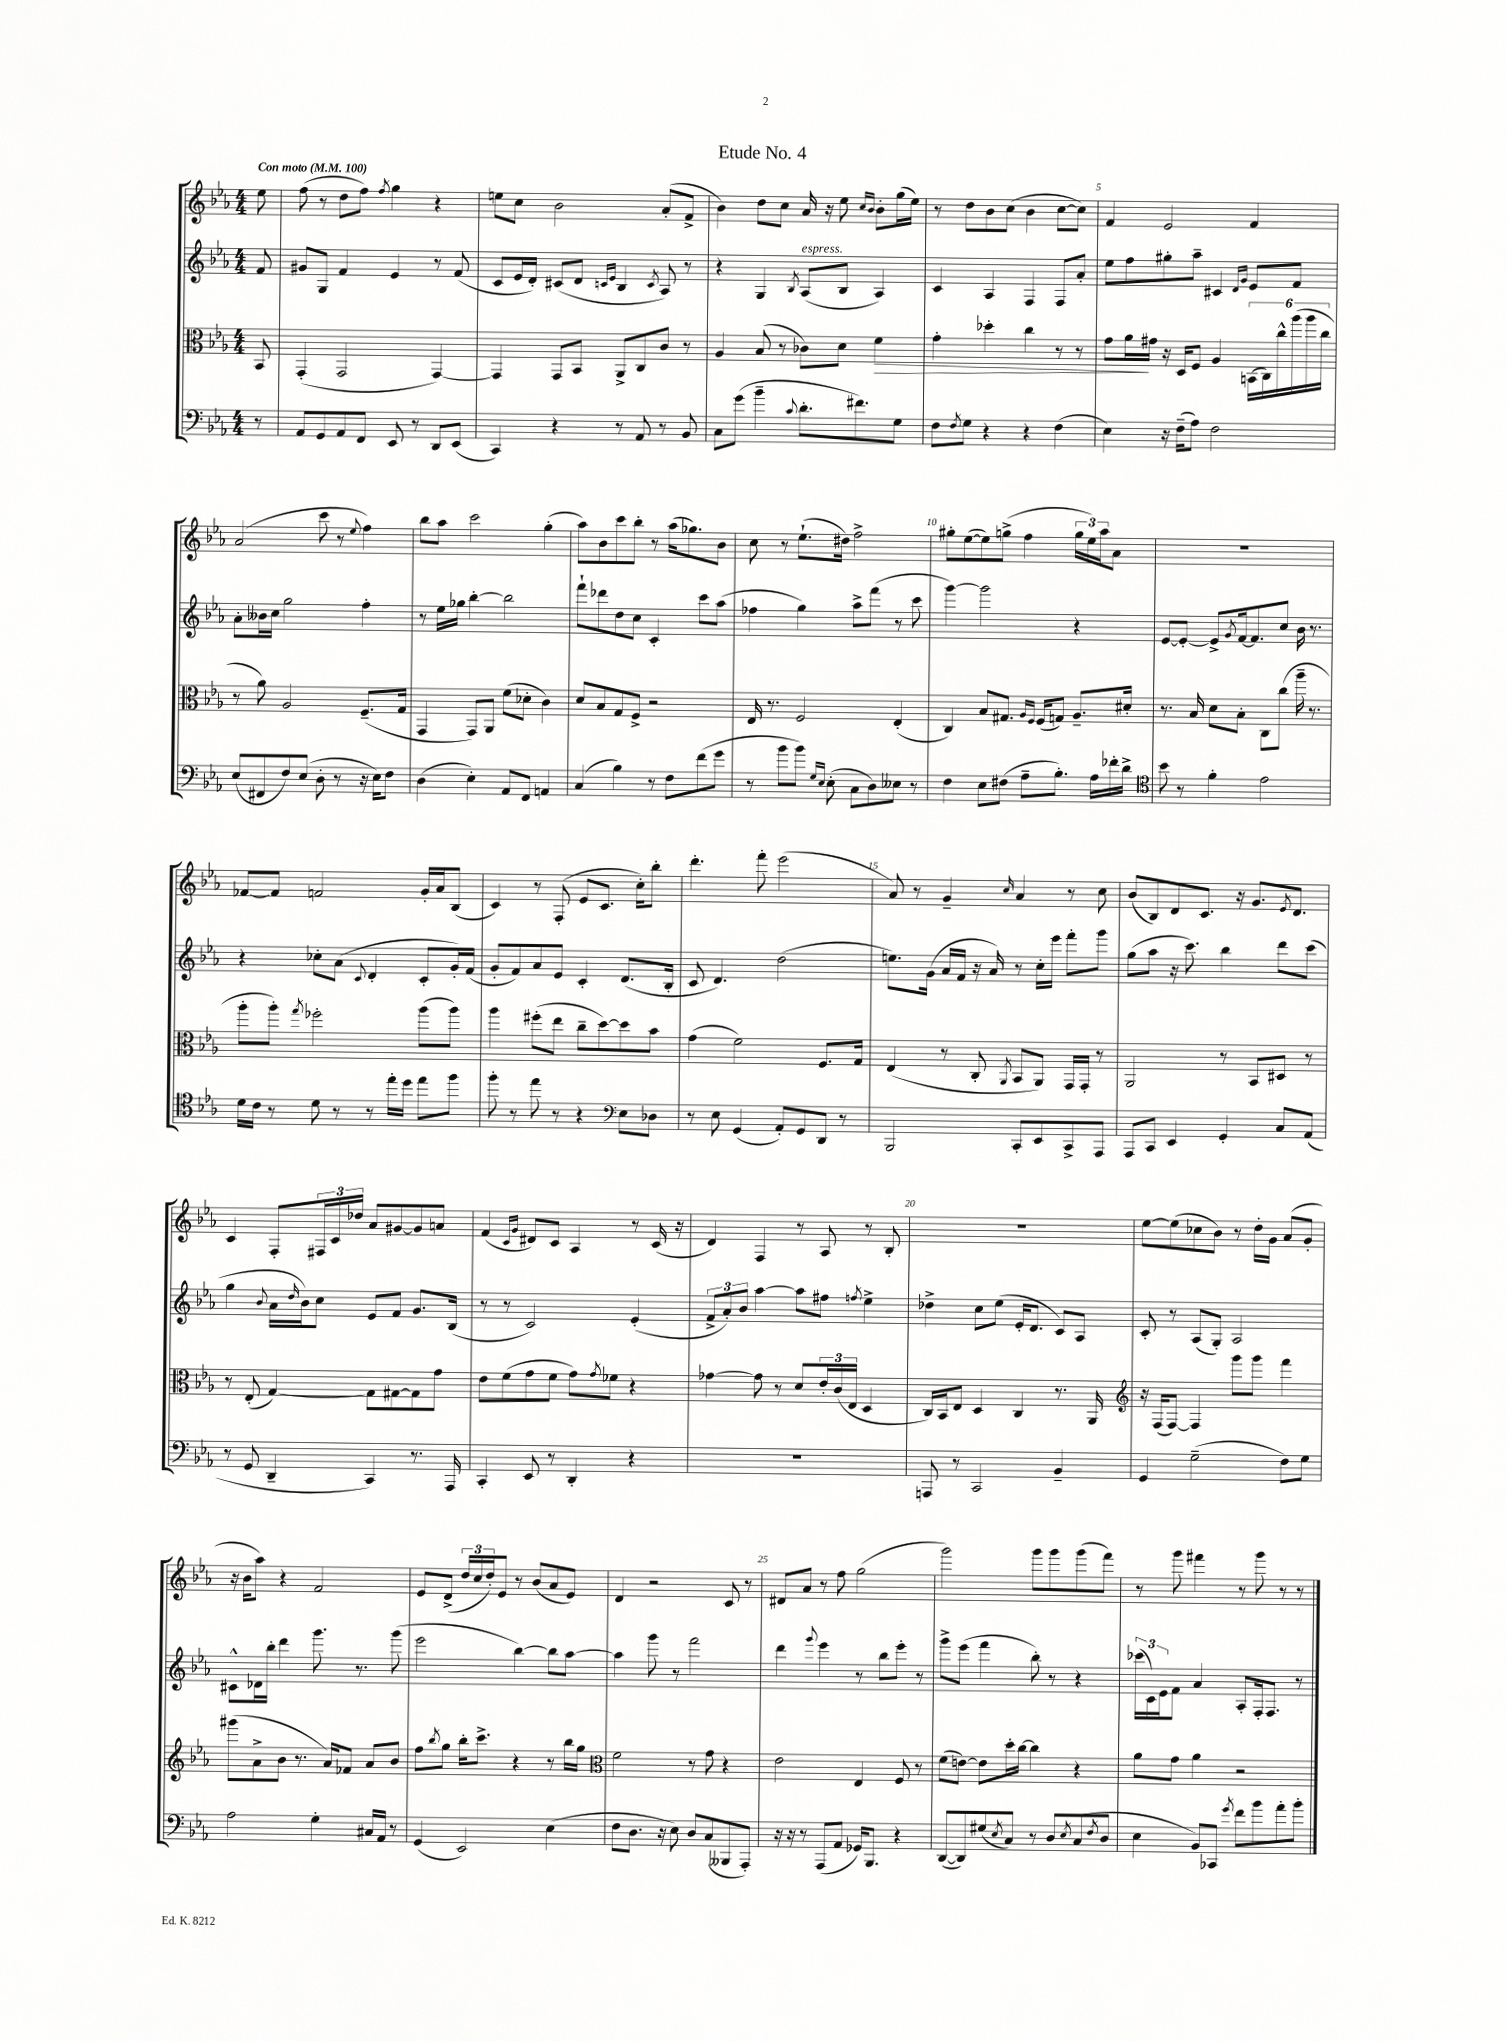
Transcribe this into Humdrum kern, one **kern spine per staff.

**kern	**kern	**kern	**kern
*staff4	*staff3	*staff2	*staff1
*clefF4	*clefC3	*clefG2	*clefG2
*k[b-e-a-]	*k[b-e-a-]	*k[b-e-a-]	*k[b-e-a-]
*M4/4	*M4/4	*M4/4	*M4/4
*MM100	*MM100	*MM100	*MM100
8r	8BB-	8f	8ee-
=	=	=	=
8AA-	(4GG'	8g#	(8ff
8GG	.	8G	8r
8AA-	2GG	4f	8dd
8FF	.	.	8ff)
.	.	.	8qff
8EE-	.	4e-	4gg
8r	.	.	.
8DD	[4GG)	8r	4r
(8EE-	.	(8f	.
=	=	=	=
4CC)	4GG]	8c	8ee
.	.	16e-	8cc
.	.	16d')	.
4r	8GG	(8c#	2b-
.	8BB-	8d	.
.	.	16qqc	.
.	.	16qqe-	.
8r	8AA-^	4B-	.
8AA-	8C	.	.
.	.	8qc	.
8r	8c	8A-)	(8a-'
8BB-	8r	8r	8f^
=	=	=	=
8C	4A-	4r	4b-)
(8g	.	.	.
4b-~	(8B-	4G	8dd
.	8r	.	8cc
8qqc	.	8qB-	.
8.d'	8c-)	(8A-	16a-
.	.	.	16r
.	8d	8B-	8ee-
8.f#)	.	.	.
.	.	.	16qqcc
.	.	.	16qqb-
.	4f	4A-)	8b-'
8G	.	.	(16gg
.	.	.	16ee-)
=	=	=	=
8F	4g'	4c	8r
8qF	.	.	.
8G	.	.	8dd
4r	4dd-'	4A-	8b-
.	.	.	(8cc
4r	4cc	4F	4b-
(4F	8r	8F	[8cc
.	8r	8a-'	8cc])
=	=	=	=
4E-)	8g	8ee-	4f
.	16a-	8ff	.
.	16g#	.	.
16r	16r	8gg#'	2e-
(16F~	16D	.	.
8A-)	8F	8aa-~	.
2F	4A-	4c#	.
.	.	16qqd	.
.	.	16qqg	.
.	(24BB	8e-	4f
.	24C)	.	.
.	24cc^^	.	.
.	(24aa-	8f	.
.	24aa-	.	.
.	24cc	.	.
=	=	=	=
(8E-	8r	8a-'	(2a-
8FF#	8a-)	16b--	.
.	.	16cc	.
8F)	2A-	2gg	.
(8E-	.	.	.
8D'	.	.	8ccc
8r	.	.	8r
.	.	.	8qqee-
16r	(8.F~	4ff'	4ff)
16E-)	.	.	.
8F	.	.	.
.	16G	.	.
=	=	=	=
(4D	4GG	8r	8bb-
.	.	16ee-	8aa-
.	.	16gg-	.
4E-')	8GG)	[4bb-'	2ccc
.	8AA-	.	.
8AA-	(8f	2bb-]	.
8FF	8d-'	.	.
4AA	4c)	.	(4gg'
=	=	=	=
(4C	8d	8fff`	8aa-)
.	8B-	8ddd-	8b-
4B-)	8G	8dd	8ccc
.	8F^	8cc	8bb-'
8r	2r	4c'	8r
8F	.	.	(16aa-
.	.	.	8.gg-)
(8f	.	8ccc	.
8g	.	(8aa-	8b-
=	=	=	=
8r	16E-	4ff-	8cc
.	8.r	.	.
8b-	.	.	8r
8b-)	2F	4gg)	(8.ee-`
16qqG	.	.	.
16qqE-	.	.	.
(8E-'	.	.	.
.	.	.	16dd#)
8C	.	8aa-^	2ff^
8D)	.	(8fff	.
8E--	(4E-'	8r	.
8r	.	8ccc	.
=	=	=	=
4F	4C)	[4ggg)	8gg#'
.	.	.	([8ee-
8E-	8B-	2ggg]	8ee-])
(8F#	8.G#	.	(8gg^
8A-~	.	.	4ff
.	16qqA-	.	.
.	16qqF	.	.
.	(16F	.	.
8.B-')	8G)	.	.
.	8.A-~	4r	24gg
.	.	.	24ee-)
16A-	.	.	.
.	.	.	24aa-
16f-'	.	.	8a-
16d^	16d#'	.	.
=	=	=	=
*clefC4	*	*	*
8b-	8.r	[8e-	1r
8r	.	8e-'_	.
.	16B-	.	.
4f'	8d	8e-^]	.
.	.	8qg	.
.	8B-'	[16f	.
.	.	8.f]	.
2e-	8C	.	.
.	(8cc	8cc	.
.	16aa-~	16b-	.
.	8.r	8.r	.
=	=	=	=
16d	8aa-'	4r	[8f-
16c	.	.	.
8r	8aa-')	.	8f-]
.	8qgg	.	.
8d	2ff-'	8cc-'	2f
8r	.	(8a-	.
.	.	8qqc	.
8r	.	4d'	.
16ee-'	.	.	.
16dd	.	.	.
8ee-	(8aa-	8c'	16g'
.	.	.	16a-
8ff	8aa-)	16g')	(8B-
.	.	(16f	.
=	=	=	=
8ff'	4aa-	8g'	4c)
8r	.	8f)	.
8ee-	(8ff#'	8a-	8r
8r	8ee-	8e-	(8F'
4r	8cc~	4c'	8e-
.	[8dd)	.	8.c
*clefF4	*	*	*
8E-	8dd]	(8.d	.
.	.	.	16cc')
8D-	8b-	.	8bb-'
.	.	16B-'	.
=	=	=	=
8r	(4g	8c	4.ddd'
8E-	.	4.d)	.
(4GG	2f)	.	.
.	.	.	8fff'
8AA-')	.	(2dd	(2eee-
8GG	.	.	.
8DD	8.F	.	.
8r	.	.	.
.	16G	.	.
=	=	=	=
2BBB-	(4E-	8.ee)	8a-)
.	.	.	8r
.	.	(16g	.
.	8r	16a-	4g~
.	.	16f	.
.	8C'	16r	.
.	.	16a-)	.
.	8qAA-	.	16qqcc
8CC'	8BB-	8r	4a-
8EE-	8AA-)	16cc'	.
.	.	16eee-	.
8CC^	16GG	8fff'	8r
.	16GG'	.	.
8AAA-	8r	8ggg	8cc
=	=	=	=
8AAA-	2AA-	(8gg	(8b-
8CC	.	8aa-	8B-)
4EE-	.	16r	8d
.	.	8.ccc)	.
.	.	.	8.c
4GG'	8r	4bb-	.
.	.	.	16r
.	8BB-	.	8.g
8C	8D#	8ddd	.
.	.	.	8qe-
.	.	.	8.d
(8AA-	8r	(8ccc	.
=	=	=	=
8r	8r	4gg	4c
8GG	(8E-'	.	.
.	.	8qqb-	.
4DD~	[4G)	16a-	8F'
.	.	16qqdd	.
.	.	16b-)	.
.	.	8cc	24F#
.	.	.	24c
.	.	.	24dd-
4CC)	8G]	8e-	8a-
.	[8G#	8f	[8g#
8.r	8G#]	8.g	8g#]
.	8g	.	8a
16AAA-	.	(16B-	.
=	=	=	=
4CC'	8e-	8r	(4f
.	(8f	8r	.
.	.	.	16qqc
.	.	.	16qqg
8EE-	8g	2c)	8d#)
8r	8f	.	8c
4DD'	8g)	.	4A-
.	8qg	.	.
.	8f-	.	.
4r	4r	(4e-'	8r
.	.	.	(16c
.	.	.	16r
=	=	=	=
1r	[4g-	12f^	4d)
.	.	12a-')	.
.	.	12b-	.
.	8g-]	[4aa-	4F
.	8r	.	.
.	8d	8aa-]	8r
.	24e-'	8ff#	8A-
.	(24c	.	.
.	24E-	.	.
.	.	8qff	.
.	4D	4ee-^	8r
.	.	.	8B-'
=	=	=	=
8AAA	16C)	4dd-^	1r
.	16BB-	.	.
8r	8E-	.	.
2CC	4D	8cc	.
.	.	(8ee-	.
.	4C	16e-'	.
.	.	8.d	.
4BB-~	8.r	8c)	.
.	.	8A-	.
.	16AA-	.	.
=	=	=	=
*	*clefG2	*	*
4GG	16r	8c'	[8ee-
.	(16F	.	.
.	[8F)	8r	(8ee-]
(2G~	4F]	(8A-	8cc-
.	.	8G')	8b-)
.	8ggg	2A-	8r
.	8ggg	.	16dd'
.	.	.	16g
8F)	4fff	.	(8a-
8G	.	.	8g'
=	=	=	=
2A-	(8ggg#	8c#^^	16r
.	.	.	16b-
.	8a-^	16d-	8aa-)
.	.	16bb-'	.
.	8b-	4ddd	4r
.	8.r	.	.
4G'	.	8.ggg	2f
.	16a-)	.	.
.	8f-	.	.
.	.	8.r	.
16C#	8a-	.	.
16AA-	.	.	.
8r	8b-	(8ggg	.
=	=	=	=
(4GG	8ff	2eee-	8e-
.	8qbb-	.	.
.	8gg	.	(8d^
2EE-)	16bb-'	.	24dd
.	.	.	24cc
.	8.ccc^	.	.
.	.	.	24dd')
.	.	.	8e-
.	4r	[4bb-)	8r
.	.	.	(8b-
(4E-	8r	8bb-]	8a-
.	16bb-	[8aa-	8e-)
.	16gg	.	.
=	=	=	=
*	*clefC3	*	*
8F	2f	4aa-]	4d
8.D	.	.	.
.	.	8ggg	2r
16r	.	.	.
8E-)	.	8r	.
8D	8r	2fff	.
(8C	8g	.	.
8BBB--	4r	.	8c
8AAA-')	.	.	8r
=	=	=	=
16r	2e-	4ddd	8d#
16r	.	.	.
8r	.	.	8a-
.	.	8qqggg	.
(8AAA-	.	4eee-	8r
8AA-	.	.	8ff
16GG-)	4E-	8r	(2gg
8.BBB-	.	.	.
.	.	8bb-	.
4r	8F	8eee-'	.
.	8r	8r	.
=	=	=	=
([8DD	(8f	8ggg^	2ggg)
8DD])	[8e)	(8eee-	.
(8G#	8e]	4fff	.
8qE-	.	.	.
8C)	16dd'	.	.
.	[16cc	.	.
8r	4cc]	8bb-')	8ggg
8D	.	8r	8ggg
8qE-	.	.	.
(8C	4r	4r	(8ggg
8qF	.	.	.
8D	.	.	8fff)
=	=	=	=
4E-	8a-	(24ccc-	8r
.	.	24c)	.
.	.	24e-	.
.	8g	8f	8ggg
8BB-)	4a-	4a-	4fff#
8CC-	.	.	.
8qg	.	.	.
8f	2r	8A-'	8r
8b-	.	16F'	8ggg
.	.	8.F	.
8a-'	.	.	8r
8b-'	.	8r	8r
==	==	==	==
*-	*-	*-	*-
